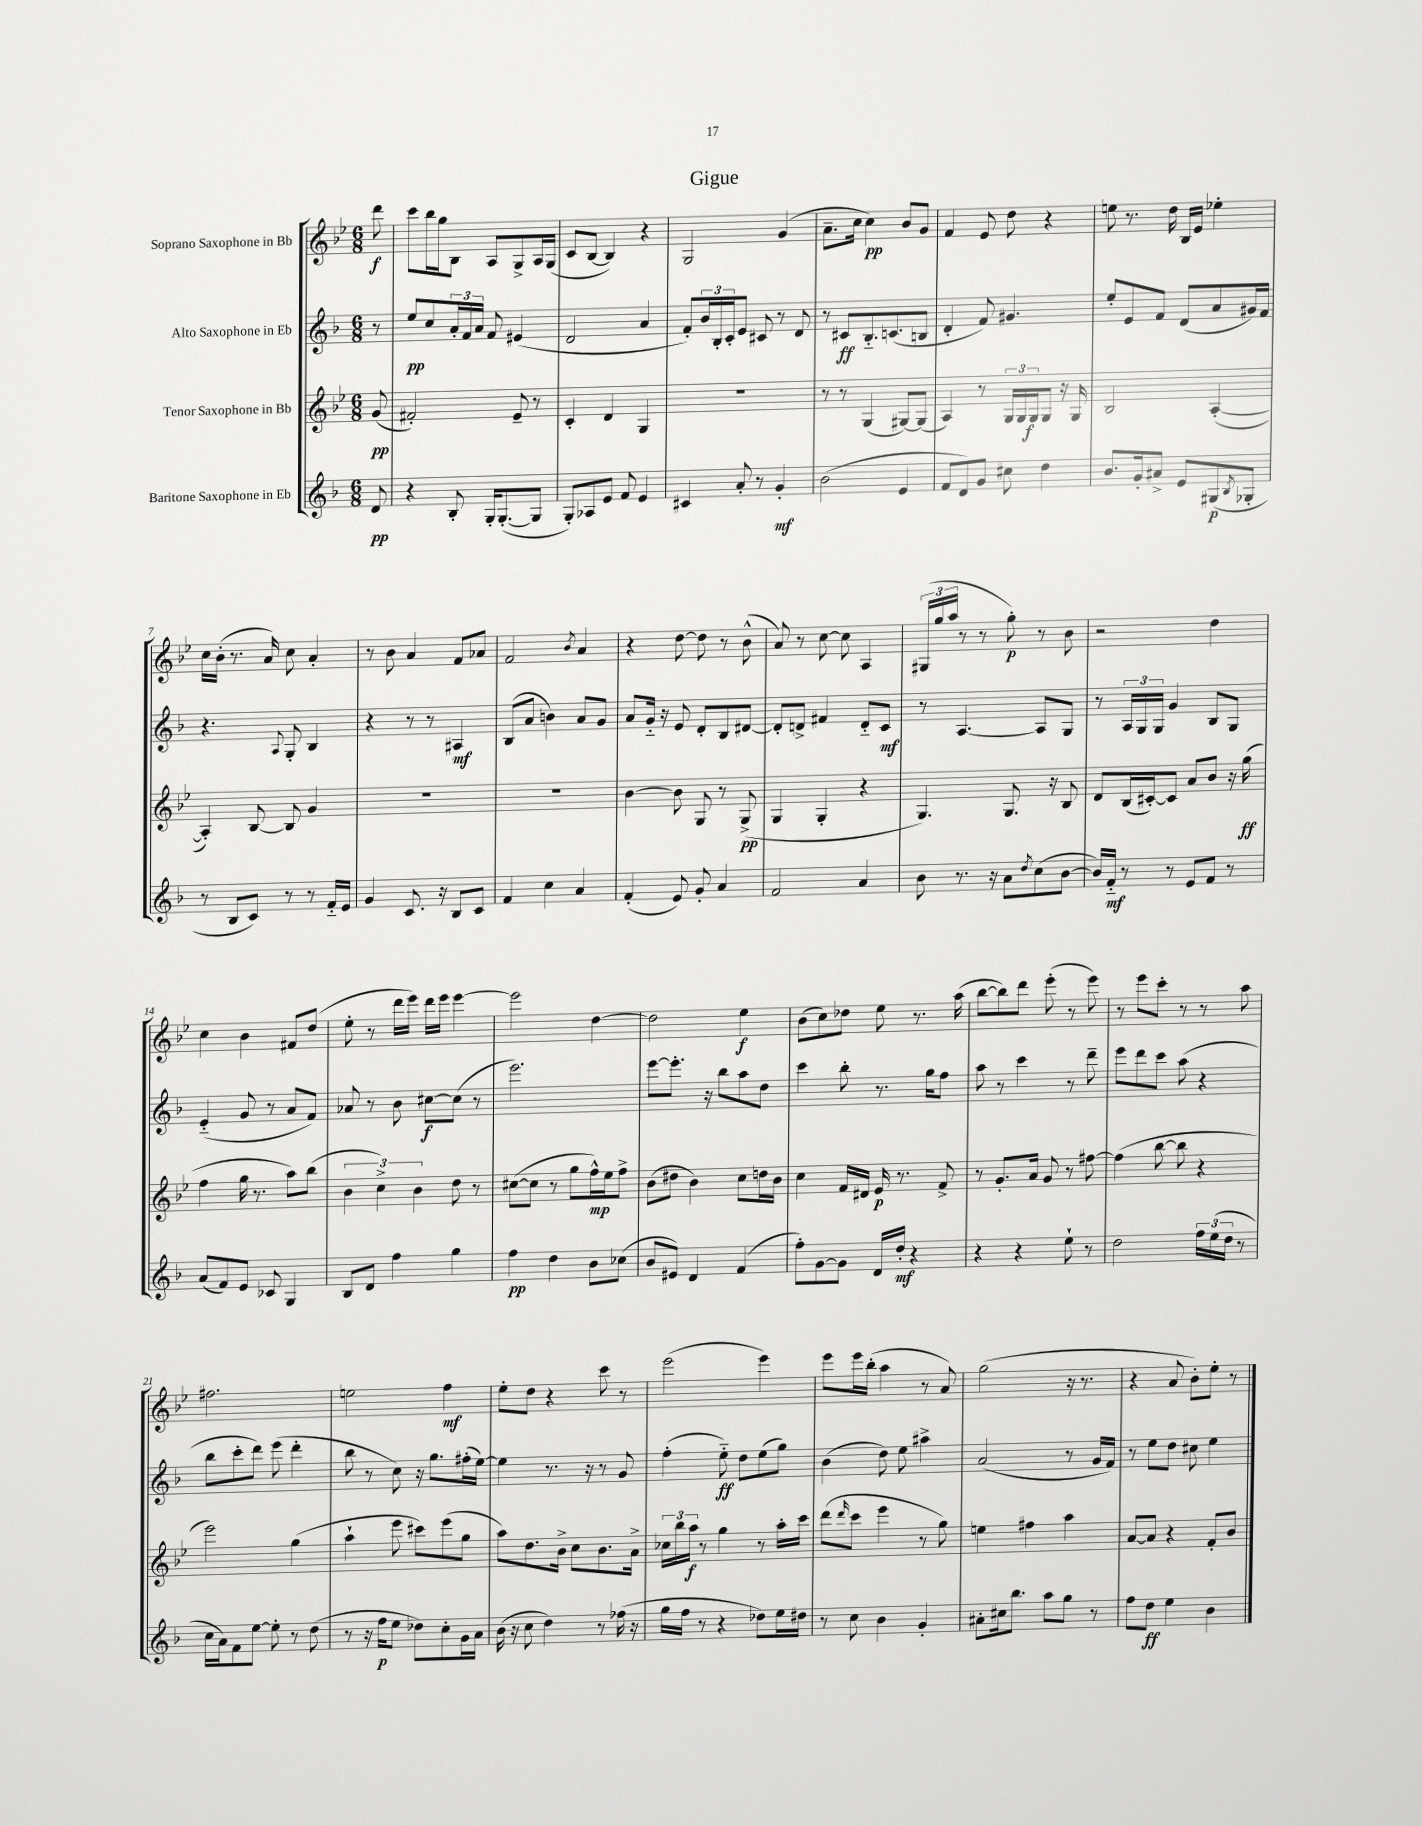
\header { title = "Gigue" }
<<
\new StaffGroup <<
\new Staff = "s0" \with { instrumentName = "Soprano Saxophone in Bb" } {
    \clef treble \key bes \major \numericTimeSignature \time 6/8 \partial 8
    d'''8\f |
    c'''8 bes''16 g''16 bes8 a8 g8-> a16 g16( |
    c'8 bes8~ bes4) r4 |
    g2 g'4( |
    a'8.-- c''16 c''4\pp) bes'8 g'8 |
    f'4 ees'8 d''8 r4 |
    e''8 r8. d''16 bes16 ees'16 ees''4-. |
    c''16 bes'16-.( r8. a'16) c''8 a'4-. |
    r8 bes'8 a'4 f'8 aes'8 |
    f'2 \acciaccatura { bes'8 } a'4 |
    r4 d''8~ d''8 r8 bes'8-^( |
    a'8) r8 c''8~ c''8 a4 |
    \tuplet 3/2 { gis16( g''16 a''16 } r8 r8 g''8-.\p) r8 bes'8 |
    r2 d''4 |
    c''4 bes'4 fis'8 d''8( |
    ees''8-. r8 d'''16 ees'''16) d'''16 ees'''16 ees'''4~ |
    ees'''2 d''4~ |
    d''2 ees''4\f |
    bes'8( c''8) des''8 ees''8 r8. a''16( |
    bes''8~ bes''8) d'''8 ees'''8-.( r8 ees'''8) |
    r8 ees'''8 c'''8-. r8 r8 a''8 |
    fis''2. |
    e''2 f''4\mf |
    ees''8-. d''8 r4 c'''8 r8 |
    ees'''2( ees'''4) |
    ees'''8 ees'''16 bes''16-.( a''4 r8 a'8) |
    g''2( r16 r8. |
    r4 a'8 bes'8-.) ees''8-. r8 \bar "|." |
}
\new Staff = "s1" \with { instrumentName = "Alto Saxophone in Eb" } {
    \clef treble \key f \major \numericTimeSignature \time 6/8 \partial 8
    r8 |
    e''8\pp c''8 \tuplet 3/2 { a'16-. f'16 a'16 } f'8 eis'4( |
    d'2 a'4 |
    f'8-.) \tuplet 3/2 { bes'16 bes16-. c'16-. } e'8 cis'8 r8 d'8 |
    r8 cis'8\ff bes8.-_ c'8.( b8 |
    d'4-. f'8) gis'4. |
    e''8-. e'8 f'8 d'8( a'8 gis'16) f'16 |
    r4. \appoggiatura { a8 } g8-. bes4 |
    r4 r8 r8 ais4\mf |
    bes8( a'8 b'4) a'8 g'8 |
    a'8 g'16-_ r16 e'8 d'8-. bes8 dis'8~ |
    dis'8-. d'8-> fis'4 d'8-_ c'8\mf |
    r8 a4.~ a8 g8 |
    r8 \tuplet 3/2 { a16 g16 g16 } g'4 bes8 g8 |
    e'4-_( g'8 r8 a'8 f'8) |
    aes'8 r8 bes'8 cis''8~\f cis''8( r8 |
    e'''2.) |
    e'''8~ e'''8.-. r16 bes''8 a''8 d''8 |
    c'''4 bes''8-. r8. g''16 f''8 |
    a''8 r8 c'''4 r8 d'''8-- |
    e'''8 d'''8 c'''8 a''8( r4 |
    bes''8 c'''8-. d'''8) e'''8( d'''4-. |
    bes''8 r8 c''8) r16 g''8. fis''16-.( e''16~) |
    e''4 r8. r16 r8 g'8 |
    f''4-.( e''8-_\ff) d''8 e''8( g''8) |
    bes'4( d''8) e''8 ais''4-> |
    a'2( r8 g'16 f'16) |
    r8 e''8 d''8 cis''8 e''4 \bar "|." |
}
\new Staff = "s2" \with { instrumentName = "Tenor Saxophone in Bb" } {
    \clef treble \key bes \major \numericTimeSignature \time 6/8 \partial 8
    g'8\pp( |
    fis'2-.) ees'8-- r8 |
    c'4-. d'4 g4 |
    r2. |
    r8 r8 g4( gis8~) gis8( |
    a4) r8 \tuplet 3/2 { g16 g16 g16\f } g8 r16 g16 |
    bes2 a4~-.( |
    a4-.) bes8~ bes8 g'4 |
    R2. |
    R2. |
    bes'4~ bes'8 g8 r8 g8->\pp( |
    g4 g4-. r4 |
    g4.) g8. r16 bes8 |
    d'8 bes16( cis'16~-.) cis'8 a'8 bes'8 r16 g''16\ff( |
    f''4 g''16 r8. a''8) bes''8( |
    \tuplet 3/2 { bes'4 c''4->) bes'4 } d''8 r8 |
    cis''8~( cis''8 r8 g''8 f''16-^\mp) ees''16 f''8-> |
    bes'8( dis''8 bes'4) c''8 d''16 bes'16 |
    c''4 f'16 dis'16 ees'16\p r8. f'8-> |
    r8 g'8.-. a'16 g'8 r8 fis''8~ |
    fis''4( bes''8~ bes''8 r4 |
    ees'''2) g''4( |
    a''4-! ees'''8 cis'''8) ees'''8( g''8 |
    a''8) d''8. bes'16-> c''8 bes'8. a'16-> |
    \tuplet 3/2 { ces''16 bes''16 a''16\f } r8 g''4 r8 a''16-. c'''16 |
    d'''8( \grace { d'''16 } c'''8 ees'''4 r8 g''8) |
    e''4 fis''4 a''4 |
    a'8~ a'8 r4 f'8-. bes'8 \bar "|." |
}
\new Staff = "s3" \with { instrumentName = "Baritone Saxophone in Eb" } {
    \clef treble \key f \major \numericTimeSignature \time 6/8 \partial 8
    d'8\pp |
    r4 bes8-. g16-. g8.~-.( g8 |
    g8-.) aes8 e'8 f'8 e'4 |
    cis'4 a'8-. r8 g'4-.\mf |
    bes'2( e'4 |
    f'8 d'8) g'8 cis''8 d''4 |
    bes'8. g'16-. ais'8-> e'8 gis8\p( \acciaccatura { bes8 } ges8-. |
    r8 bes8 c'8) r8 r8 f'16-_ e'16 |
    g'4 c'8. r16 bes8 c'8 |
    f'4 c''4 a'4 |
    f'4-.( e'8) g'8-. a'4 |
    f'2 a'4 |
    bes'8 r8. r16 a'8 \acciaccatura { d''8 } c''8( bes'8~ |
    bes'16) f'16-_\mf r8 r8 e'8 f'8 r8 |
    a'8( f'8) e'8 ces'8 g4 |
    bes8 d'8 f''4 g''4 |
    f''4\pp d''4 bes'8 ces''8( |
    bes'8 eis'8) d'4 f'4( |
    f''8-.) g'8~ g'8 d'16 d''16-.\mf r4 |
    r4 r4 e''8-! r8 |
    d''2 \tuplet 3/2 { f''16 e''16( d''16 } r8 |
    c''16 a'16) f'8 e''8~ e''8-. r8 d''8( |
    r8 r16 f''16\p e''8 des''8) c''8-. g'16 a'16 |
    bes'16( r16 c''8 d''4) r8 fes''16( r16 |
    g''16 f''16 r8 r4 des''8) e''16 dis''16 |
    r8 c''8 bes'4 g'4-. |
    ais'8-. cis''16 bes''8. a''8 g''8 r8 |
    f''8 d''8\ff e''4 bes'4 \bar "|." |
}
>>
>>
